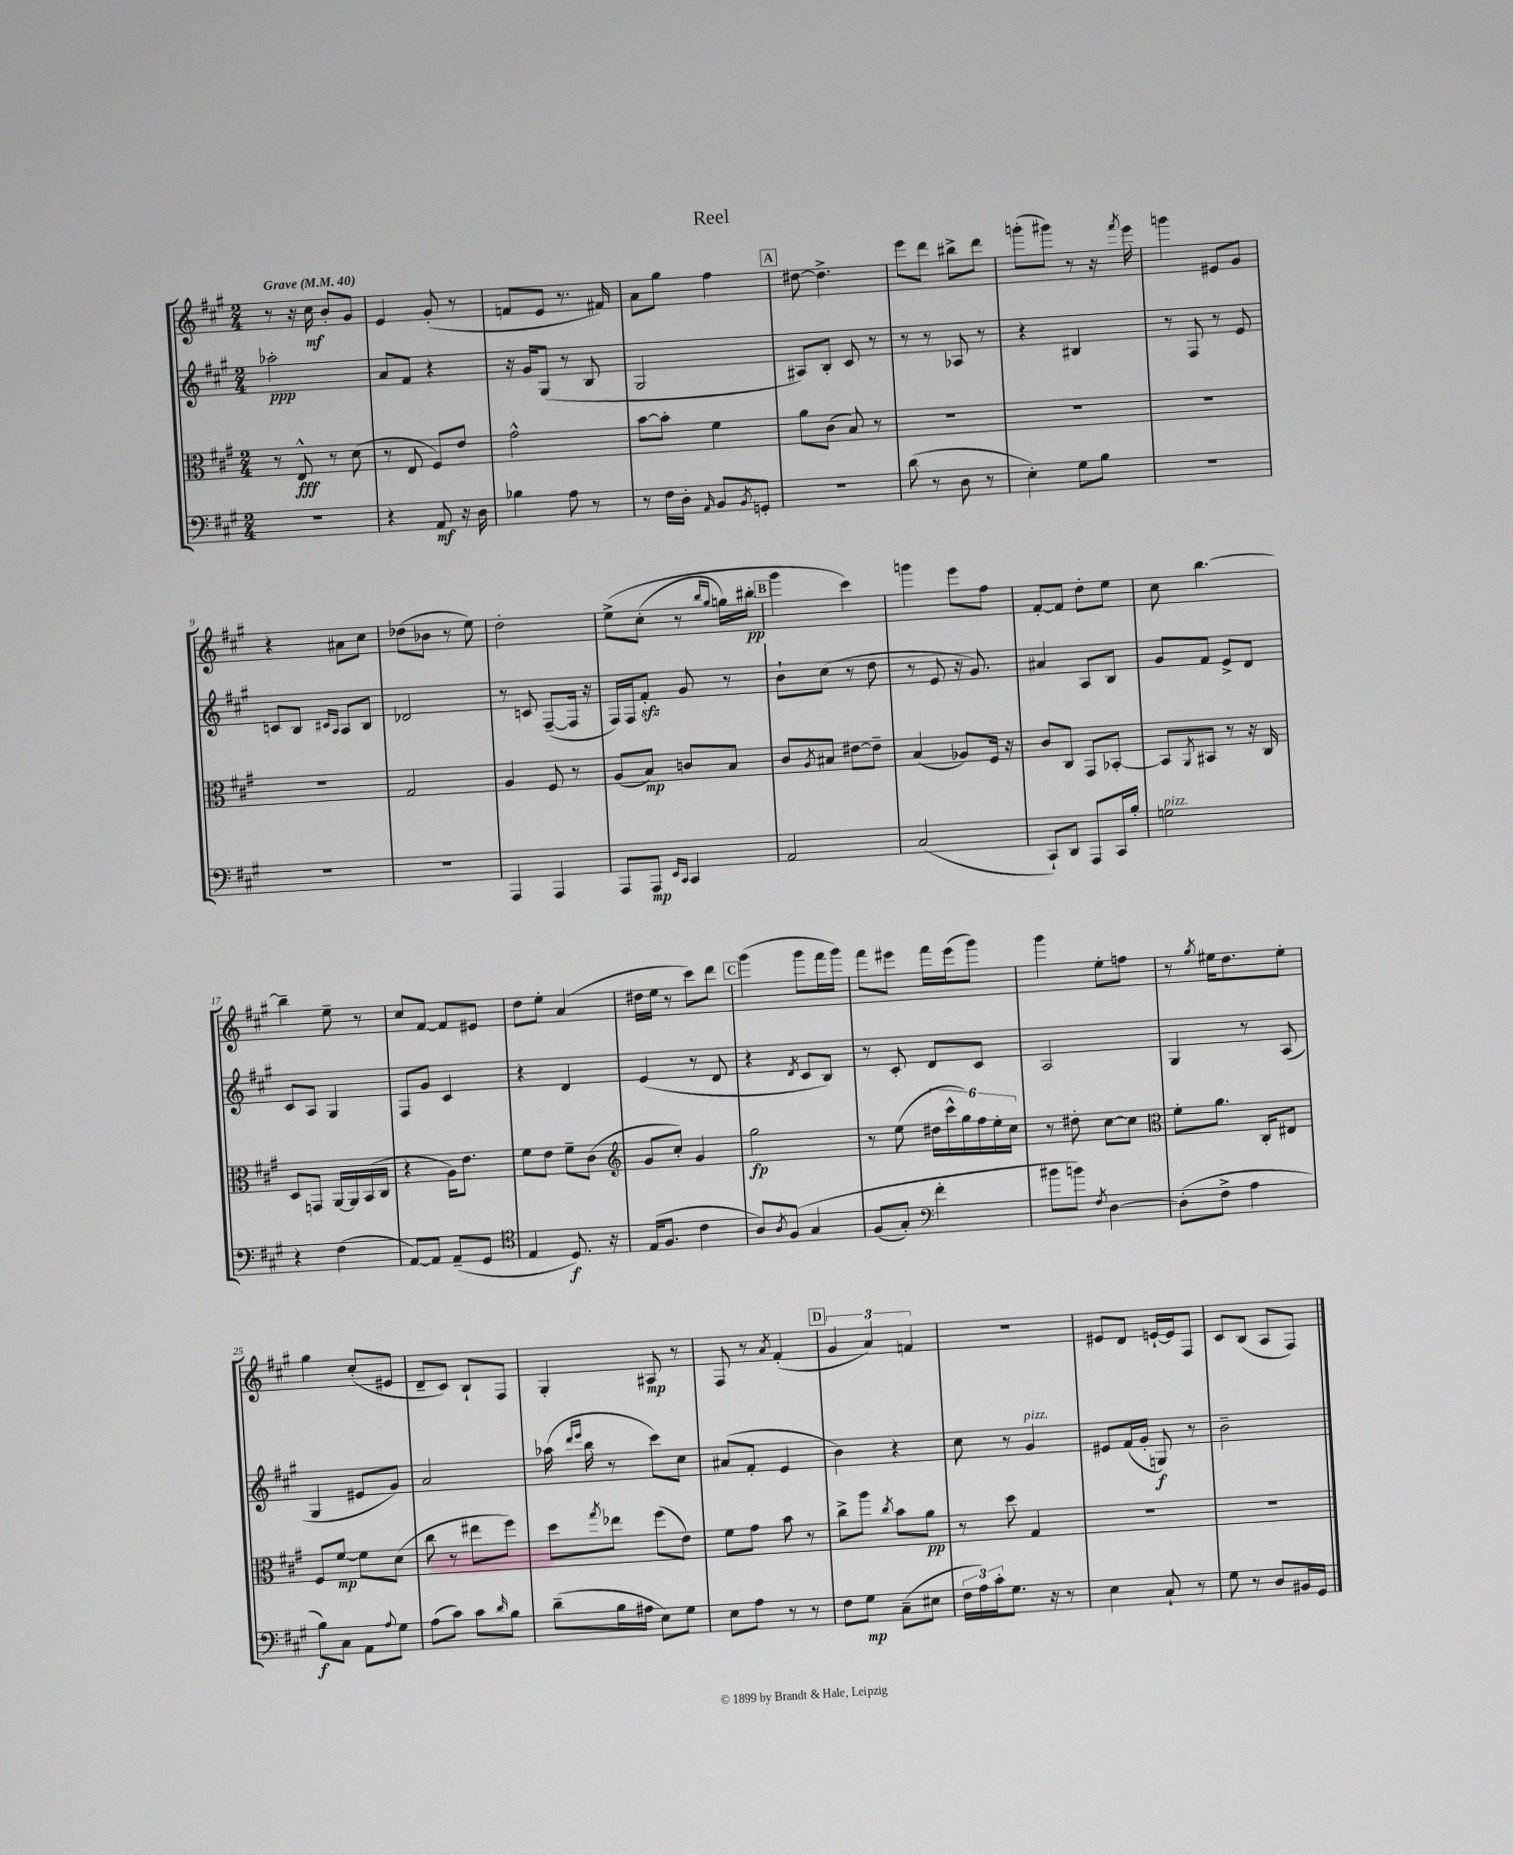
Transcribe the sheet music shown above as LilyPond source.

\header { title = "Reel" }
<<
\new StaffGroup <<
\new Staff = "s0" {
    \clef treble \key a \major \numericTimeSignature \time 2/4 \tempo "Grave" 4 = 40
    r8 r16 cis''16\mf b'8-. gis'8 |
    e'4 gis'8-.( r8 |
    f'8 e'8 r8. fis'16) |
    a'8 gis''8 fis''4 |
    \mark \markup { \box "A" } dis''8~ dis''4.-> |
    e'''8 d'''8 bis''8-> d'''8 |
    g'''8-.( gis'''8) r8 r16 \acciaccatura { fis'''8 } e'''16 |
    g'''4 eis'8 gis'8 |
    r4 ais'8 cis''8 |
    des''8( bes'8 r8 e''8) |
    d''2-. |
    e''8->\( cis''8-.( r8 \grace { b''16 gis''16 } g''16) bis''16-.\pp |
    \mark \markup { \box "B" } gis'''4 cis'''4\) |
    g'''4 e'''8 fis''8 |
    fis'8~-. fis'8 d''8-. e''8 |
    cis''8 b''4.~ |
    b''4-- e''8-- r8 |
    cis''8 fis'8~ fis'8 eis'8 |
    d''8 e''8-. a'4( |
    dis''16 e''16 r8 cis'''8) d'''8 |
    \mark \markup { \box "C" } gis'''4( gis'''8 fis'''16 gis'''16) |
    fis'''8 eis'''8 fis'''16 eis'''16( gis'''8) |
    gis'''4 e''8-. f''8 |
    r8 \acciaccatura { gis''8 } eis''16 d''8. eis''8-. |
    gis''4 cis''8-.( eis'8 |
    d'8-- cis'8) b8-! fis8 |
    gis4-. ais8\mp r8 |
    fis8 r8 \acciaccatura { a'8 } fis'4-.( |
    \mark \markup { \box "D" } \tuplet 3/2 { gis'4 a'4) f'4 } |
    R2 |
    eis'8 d'8 e'16~-! e'16 fis8 |
    cis'8 b8( a8 fis8) \bar "|." |
}
\new Staff = "s1" {
    \clef treble \key a \major \numericTimeSignature \time 2/4
    aes''2-.\ppp |
    a'8 fis'8 r4 |
    r16 gis'16 gis8( r8 b8 |
    gis2 |
    \mark \markup { \box "A" } ais8) b8-. cis'8 r8 |
    r8 r8 aes8 r8 |
    r4 bis4 |
    r8 fis8 r8 e'8 |
    c'8 b8 \grace { cis'16 a16 } a8 b8 |
    des'2 |
    r8 c'8 fis8~--( fis16 r16 |
    fis16) fis16 fis'8-.\sfz gis'8 r8 |
    \mark \markup { \box "B" } b'8-! cis''8( r8 d''8 |
    r8 e'8 r16 gis'8.) |
    ais'4 a8 b8 |
    gis'8 fis'8 e'8-> d'8 |
    cis'8 a8 gis4 |
    fis8 gis'8 cis'4 |
    r4 d'4 |
    e'4( r8 d'8 |
    \mark \markup { \box "C" } r4 \acciaccatura { d'8 } cis'8 b8) |
    r8 cis'8-. d'8 cis'8 |
    a2 |
    gis4 r8 a8( |
    gis4 eis'8 gis'8) |
    a'2 |
    aes''16( \grace { d'''16 e'''16 } b''16 r8 cis'''8) cis''8 |
    ais'8( fis'8-. e'4 |
    \mark \markup { \box "D" } b'4) r4 |
    cis''8 r8 gis'4^\markup { \italic "pizz." } |
    eis'8 fis'16( gis'16-. g8\f) r8 |
    b'2-- \bar "|." |
}
\new Staff = "s2" {
    \clef alto \key a \major \numericTimeSignature \time 2/4
    r8 e8-^\fff r8 d'8( |
    r8 e8 fis8) e'8 |
    gis'2-^ |
    b'8~ b'8-. fis'4 |
    \mark \markup { \box "A" } a'8 cis'8( b8) r8 |
    R2 |
    R2 |
    R2 |
    R2 |
    gis2 |
    a4 fis8 r8 |
    a8( b8\mp) c'8 b8 |
    \mark \markup { \box "B" } cis'8 \acciaccatura { a8 } bis8 eis'8~ eis'8-- |
    b4( aes8) fis16 r16 |
    cis'8 cis8 gis,8 bes,8~-. |
    bes,8 \acciaccatura { a,8 } bis,8 r8 r16 cis16 |
    d8 g,8 a,16~ a,16 b,16( cis16 |
    r4 a16) e'8. |
    fis'8 e'8 fis'8-- cis'8( |
    \clef treble gis'8 cis''8-.) gis'4 |
    \mark \markup { \box "C" } gis''2\fp |
    r8 e''8( \tuplet 6/4 { dis''16 cis'''16-^ gis''16) fis''16 e''16-. cis''16 } |
    r8 dis''8-. cis''8~ cis''8 |
    \clef alto fis'8-. a'8. cis16-. eis8 |
    fis8 fis'8~\mp fis'8 d'8( |
    cis''8 r8 eis''8 fis''8) |
    d''8 \acciaccatura { gis''8 } ees''8 fis''8( e'8) |
    fis'8 gis'8 b'8 r8 |
    \mark \markup { \box "D" } cis''8-> a''8 \acciaccatura { cis''8 } b'8 a'8\pp |
    r8 d''8 gis4 |
    R2 |
    R2 \bar "|." |
}
\new Staff = "s3" {
    \clef bass \key a \major \numericTimeSignature \time 2/4
    R2 |
    r4 a,8\mf r16 d16 |
    bes4 a8 r8 |
    r8 fis16 d16-. \grace { a,16 } b,8 \acciaccatura { b,8 } g,8-. |
    \mark \markup { \box "A" } r2 |
    d'8( r8 d8 r8 |
    e4-.) gis8 b8 |
    R2 |
    R2 |
    R2 |
    a,,4 a,,4 |
    a,,8 a,,8\mp \grace { e,16 cis,16 } cis,4 |
    \mark \markup { \box "B" } a,2 |
    cis2( |
    cis,8-!) d,8 a,,8 cis,16 b16-. |
    g2^\markup { \italic "pizz." } |
    r4 fis4( |
    a,8~) a,8 a,8--( gis,8 |
    \clef tenor e4 d8.\f) r16 |
    e16( fis8. cis'4 |
    \mark \markup { \box "C" } a8) \acciaccatura { a8 } fis8\( gis4 |
    fis8( gis8-.) \clef bass fis'4-. |
    bis'8 b'8\) \acciaccatura { fis8 } d4~ |
    d8-.( fis8-> a4 |
    b8\f) cis8 a,8 \appoggiatura { a8 } gis8 |
    a8( cis'8) cis'8 \grace { d'16 } b8 |
    d'8--( b16 ais16 e8) gis8 |
    e8 a8 r8 r8 |
    \mark \markup { \box "D" } fis8 gis8\mp cis8--( eis8 |
    \tuplet 3/2 { fis16 a16) cis'16-. } gis8. r16 r8 |
    e4 cis8-! r8 |
    gis8 r8 d8 bis,16 gis,16 \bar "|." |
}
>>
>>
